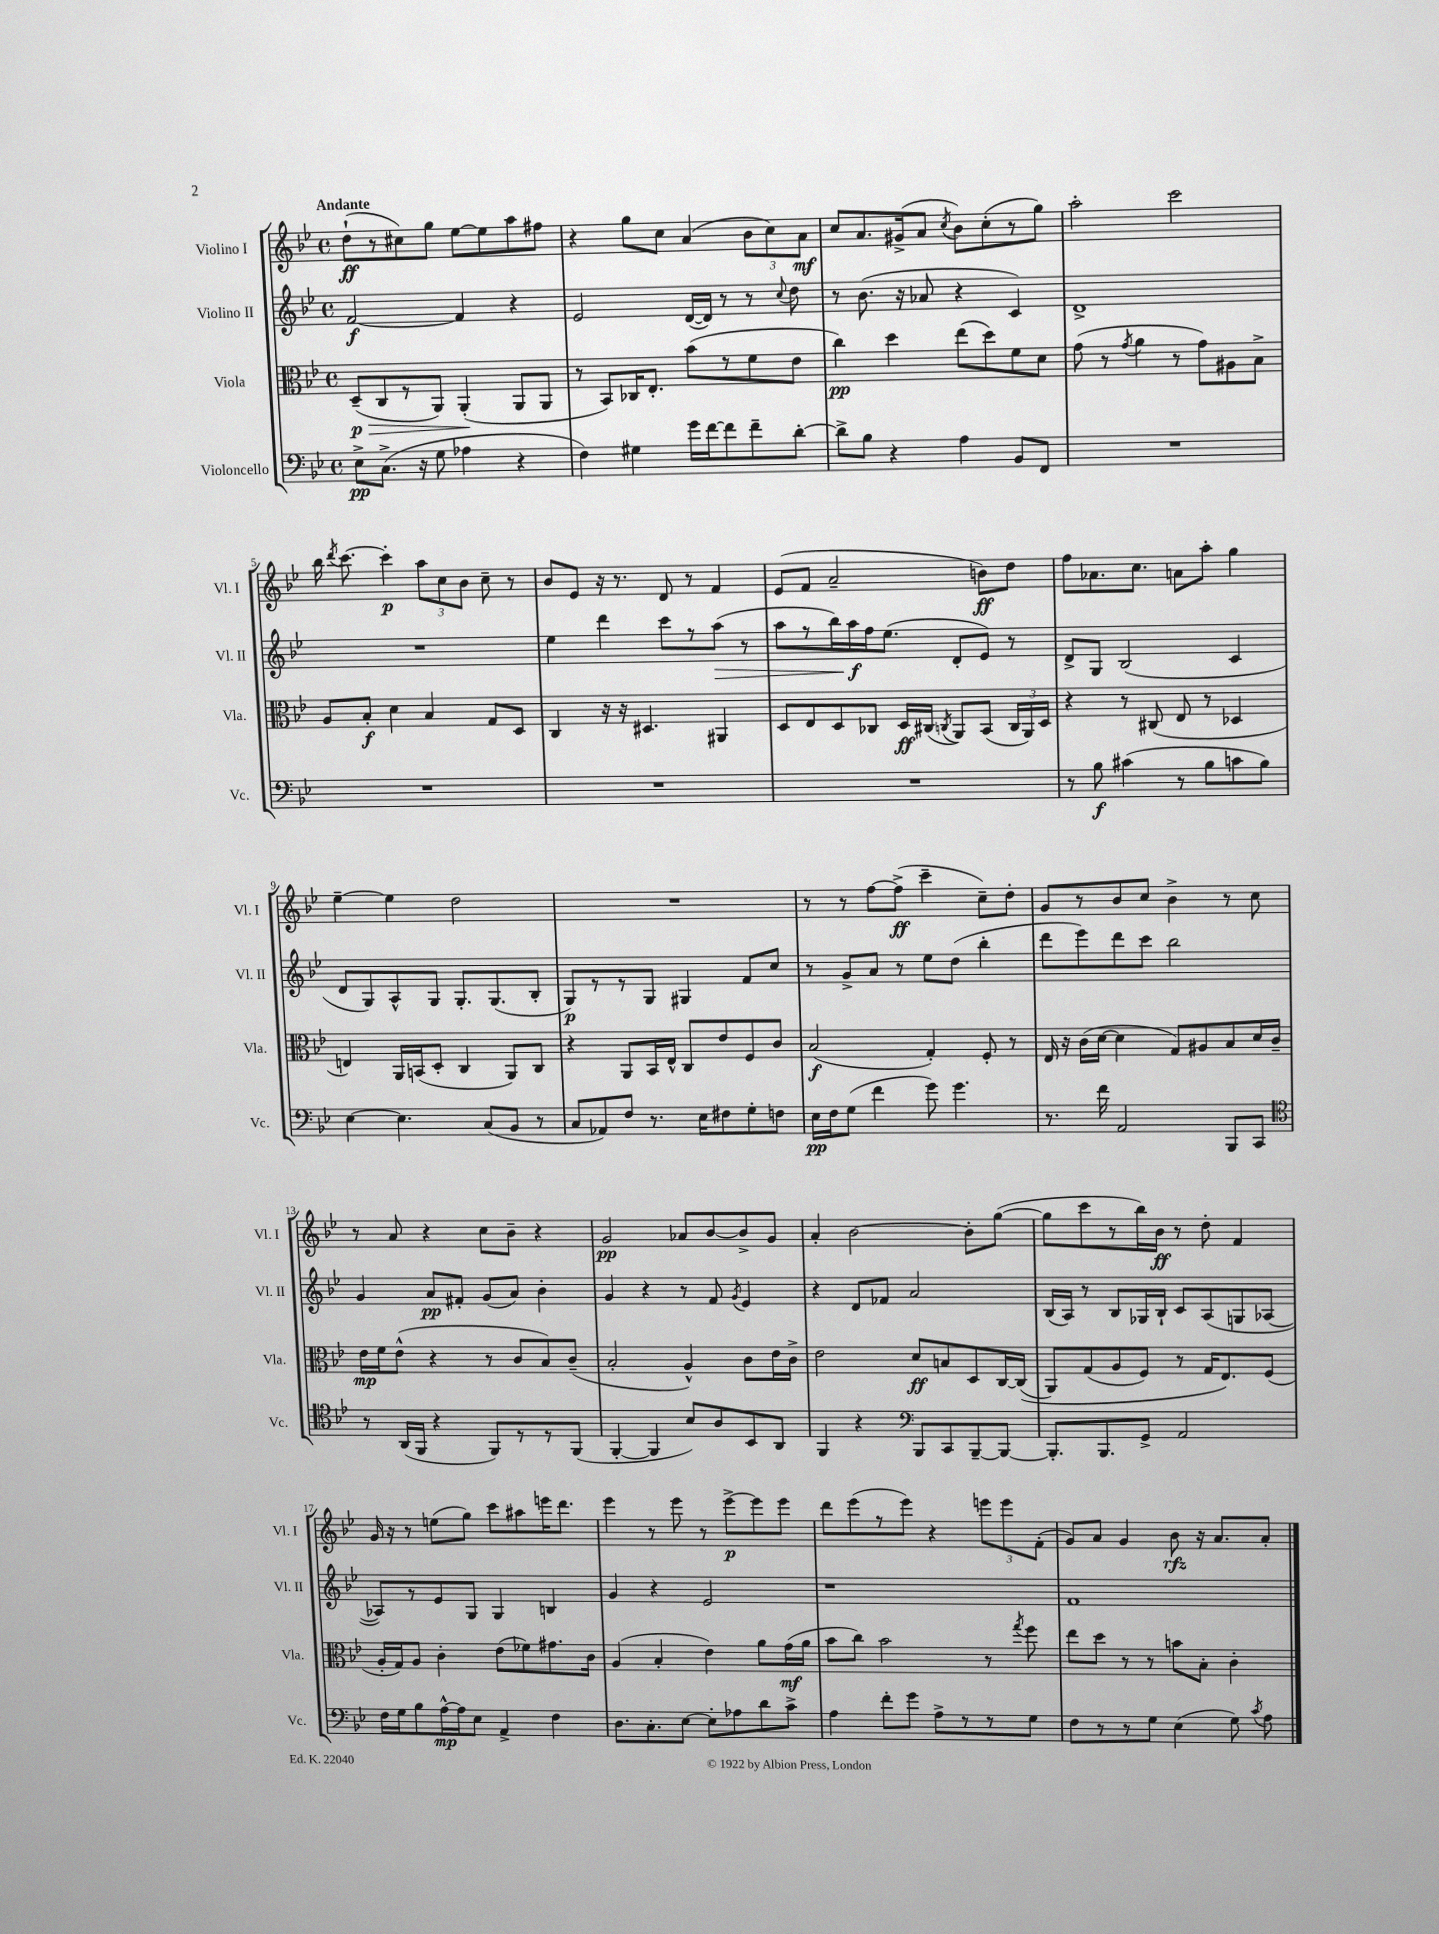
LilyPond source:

<<
\new StaffGroup <<
\new Staff = "s0" \with { instrumentName = "Violino I" shortInstrumentName = "Vl. I" } {
    \clef treble \key bes \major \defaultTimeSignature \time 4/4 \tempo "Andante"
    \autoBeamOff d''8[-!\ff( r8 cis''8) g''8] ees''8[~ ees''8 a''8 fis''8] |
    r4 g''8[ c''8] a'4( \tuplet 3/2 { bes'8[ c''8) a'8]\mf } |
    c''8[ a'8. gis'16->( a'8] \acciaccatura { c''8 } bes'8[) c''8-.( r8 g''8]) |
    a''2-. c'''2 |
    bes''16 \acciaccatura { d'''8 } c'''8.~ c'''4-.\p \tuplet 3/2 { a''8[ c''8 bes'8] } c''8-- r8 |
    bes'8[ ees'8] r16 r8. d'8 r8 f'4 |
    ees'8[( f'8] a'2-- b'8[\ff) d''8] |
    f''8[ aes'8. c''8.] a'8[ a''8]-. g''4 |
    ees''4~-- ees''4 d''2 |
    R1 |
    r8 r8 f''8[~ f''8]->\ff( c'''4-- c''8[--) d''8]-. |
    g'8[ r8 bes'8 c''8] bes'4-> r8 c''8 |
    r8 a'8 r4 c''8[ bes'8]-- r4 |
    g'2\pp aes'8[ bes'8~ bes'8-> g'8] |
    a'4-. bes'2~ bes'8[-. g''8]~( |
    g''8[ c'''8 r8 bes''16) bes'16]\ff r8 d''8-. f'4 |
    g'16 r16 r8 e''8[( g''8]) c'''8[ ais''8 e'''16 d'''8.] |
    ees'''4 r8 ees'''8 r8 ees'''8[~->\p ees'''8 ees'''8] |
    d'''8[ ees'''8( r8 ees'''8]) r4 \tuplet 3/2 { e'''8[ e'''8 f'8]-.( } |
    g'8[) a'8] g'4 bes'8\rfz r16 a'8.[ a'8]-. \bar "|." |
}
\new Staff = "s1" \with { instrumentName = "Violino II" shortInstrumentName = "Vl. II" } {
    \clef treble \key bes \major \defaultTimeSignature \time 4/4
    \autoBeamOff f'2~\f f'4 r4 |
    ees'2 d'16[~( d'16]) r8 r8 \appoggiatura { c''8 } d''8 |
    r8 bes'8.( r16 aes'8 r4 c'4) |
    d'1-> |
    R1 |
    ees''4 d'''4 c'''8[ r8 a''8]\>( r8 |
    a''8[ r8 bes''16) a''16\f\! f''16 ees''8.]( d'8[-. ees'8]) r8 |
    d'8[-> g8] bes2( c'4 |
    d'8[ g8) a8-^ g8] g8.[-. g8.( bes8]-. |
    g8[\p) r8 r8 g8] gis4 f'8[ c''8] |
    r8 g'8[-> a'8] r8 ees''8[ d''8]( bes''4-. |
    d'''8[ ees'''8) d'''8 c'''8] bes''2 |
    g'4 a'8[\pp fis'8]-. g'8[( a'8]) bes'4-. |
    g'4 r4 r8 f'8 \acciaccatura { g'8 } ees'4 |
    r4 d'8[ fes'8] a'2 |
    bes16[( a16]) r8 bes8[ ges16 bes16]-! c'8[ a8( g8 aes8]~ |
    aes8[) r8 ees'8 g8] g4 b4 |
    g'4 r4 ees'2 |
    r1 |
    f'1 \bar "|." |
}
\new Staff = "s2" \with { instrumentName = "Viola" shortInstrumentName = "Vla." } {
    \clef alto \key bes \major \defaultTimeSignature \time 4/4
    \autoBeamOff d8[--\p\>( c8 r8 a,8]) a,4-.\!( a,8[ a,8] |
    r8 bes,8[) ces16 ees8.]-. bes'8[( r8 f'8 ees'8] |
    c''4\pp) d''4 ees''8[( d''8) f'8 d'8] |
    g'8( r8 \acciaccatura { g'8 } a'4 r8 g'8[) ais8 bes8]-> |
    a8[ bes8]-.\f d'4 bes4 g8[ d8] |
    c4 r16 r16 dis4. ais,4 |
    d8[ ees8 d8 ces8] d16[\ff cis16]( \acciaccatura { c8 } a,8[) bes,8]( \tuplet 3/2 { c16[ a,16) d16] } |
    r4 r8 cis8( ees8 r8 des4 |
    e4) a,16[ b,16( d8]-. c4 a,8[) c8] |
    r4 a,8[ bes,16 ees16]-^ c8[ ees'8 f8 c'8] |
    bes2\f( g4-.) f8-. r8 |
    ees16 r16 c'16[( d'16]~ d'4 g8[) ais8 bes8 d'16 c'16]-- |
    ees'16[\mp f'16 ees'8]-^( r4 r8 c'8[ bes8) c'8]--( |
    bes2-. a4-^) c'8[ ees'16 c'16]-> |
    ees'2 d'8[\ff b8 d8 c16~ c16](\( |
    a,8[) g8( a8 f8]) r8 g16[ ees8.\) f8]( |
    a16[-. g16) a8] c'4-. ees'8[( fes'8) gis'8. c'16] |
    a4( bes4-. ees'4) a'8[ g'16\mf( a'16] |
    bes'8[ c''8]) bes'2 r8 \acciaccatura { g''8 } f''8 |
    ees''8[ d''8] r8 r8 b'8[ bes8]-. c'4-. \bar "|." |
}
\new Staff = "s3" \with { instrumentName = "Violoncello" shortInstrumentName = "Vc." } {
    \clef bass \key bes \major \defaultTimeSignature \time 4/4
    \autoBeamOff ees8[->\pp c8.]->( r16 g8 aes4 r4 |
    f4) gis4 g'16[ f'16~ f'8 f'8-- d'8]~-. |
    d'8[-> bes8] r4 a4 bes,8[ f,8] |
    R1 |
    R1 |
    R1 |
    R1 |
    r8 bes8\f cis'4( r8 bes8[ c'8 bes8]) |
    ees4~ ees4. c8[( bes,8] r8 |
    c8[ aes,8) f8] r8. ees16[ fis8 g8-. f8] |
    ees16[\pp f16 g8]( f'4 g'8) g'4. |
    r8. f'16 a,2 bes,,8[ c,8] |
    \clef tenor r8 a,16[( f,16] r4 f,8[) r8 r8 f,8]( |
    f,4~-. f,4 bes8[) a8 bes,8 a,8] |
    f,4 r4 \clef bass bes,,8[ c,8 bes,,8~-- bes,,8]~ |
    bes,,8.[-. bes,,8. g,8]-> a,2 |
    f16[ g16 bes8 a16~-^\mp a16 ees8] a,4-> f4 |
    d8.[ c8.-. ees8]~ ees8[-. aes8 d'8 c'8]-> |
    a4 f'8[-. g'8] a8[-> r8 r8 g8] |
    f8[ r8 r8 g8] ees4( g8) \acciaccatura { c'8 } a8 \bar "|." |
}
>>
>>
